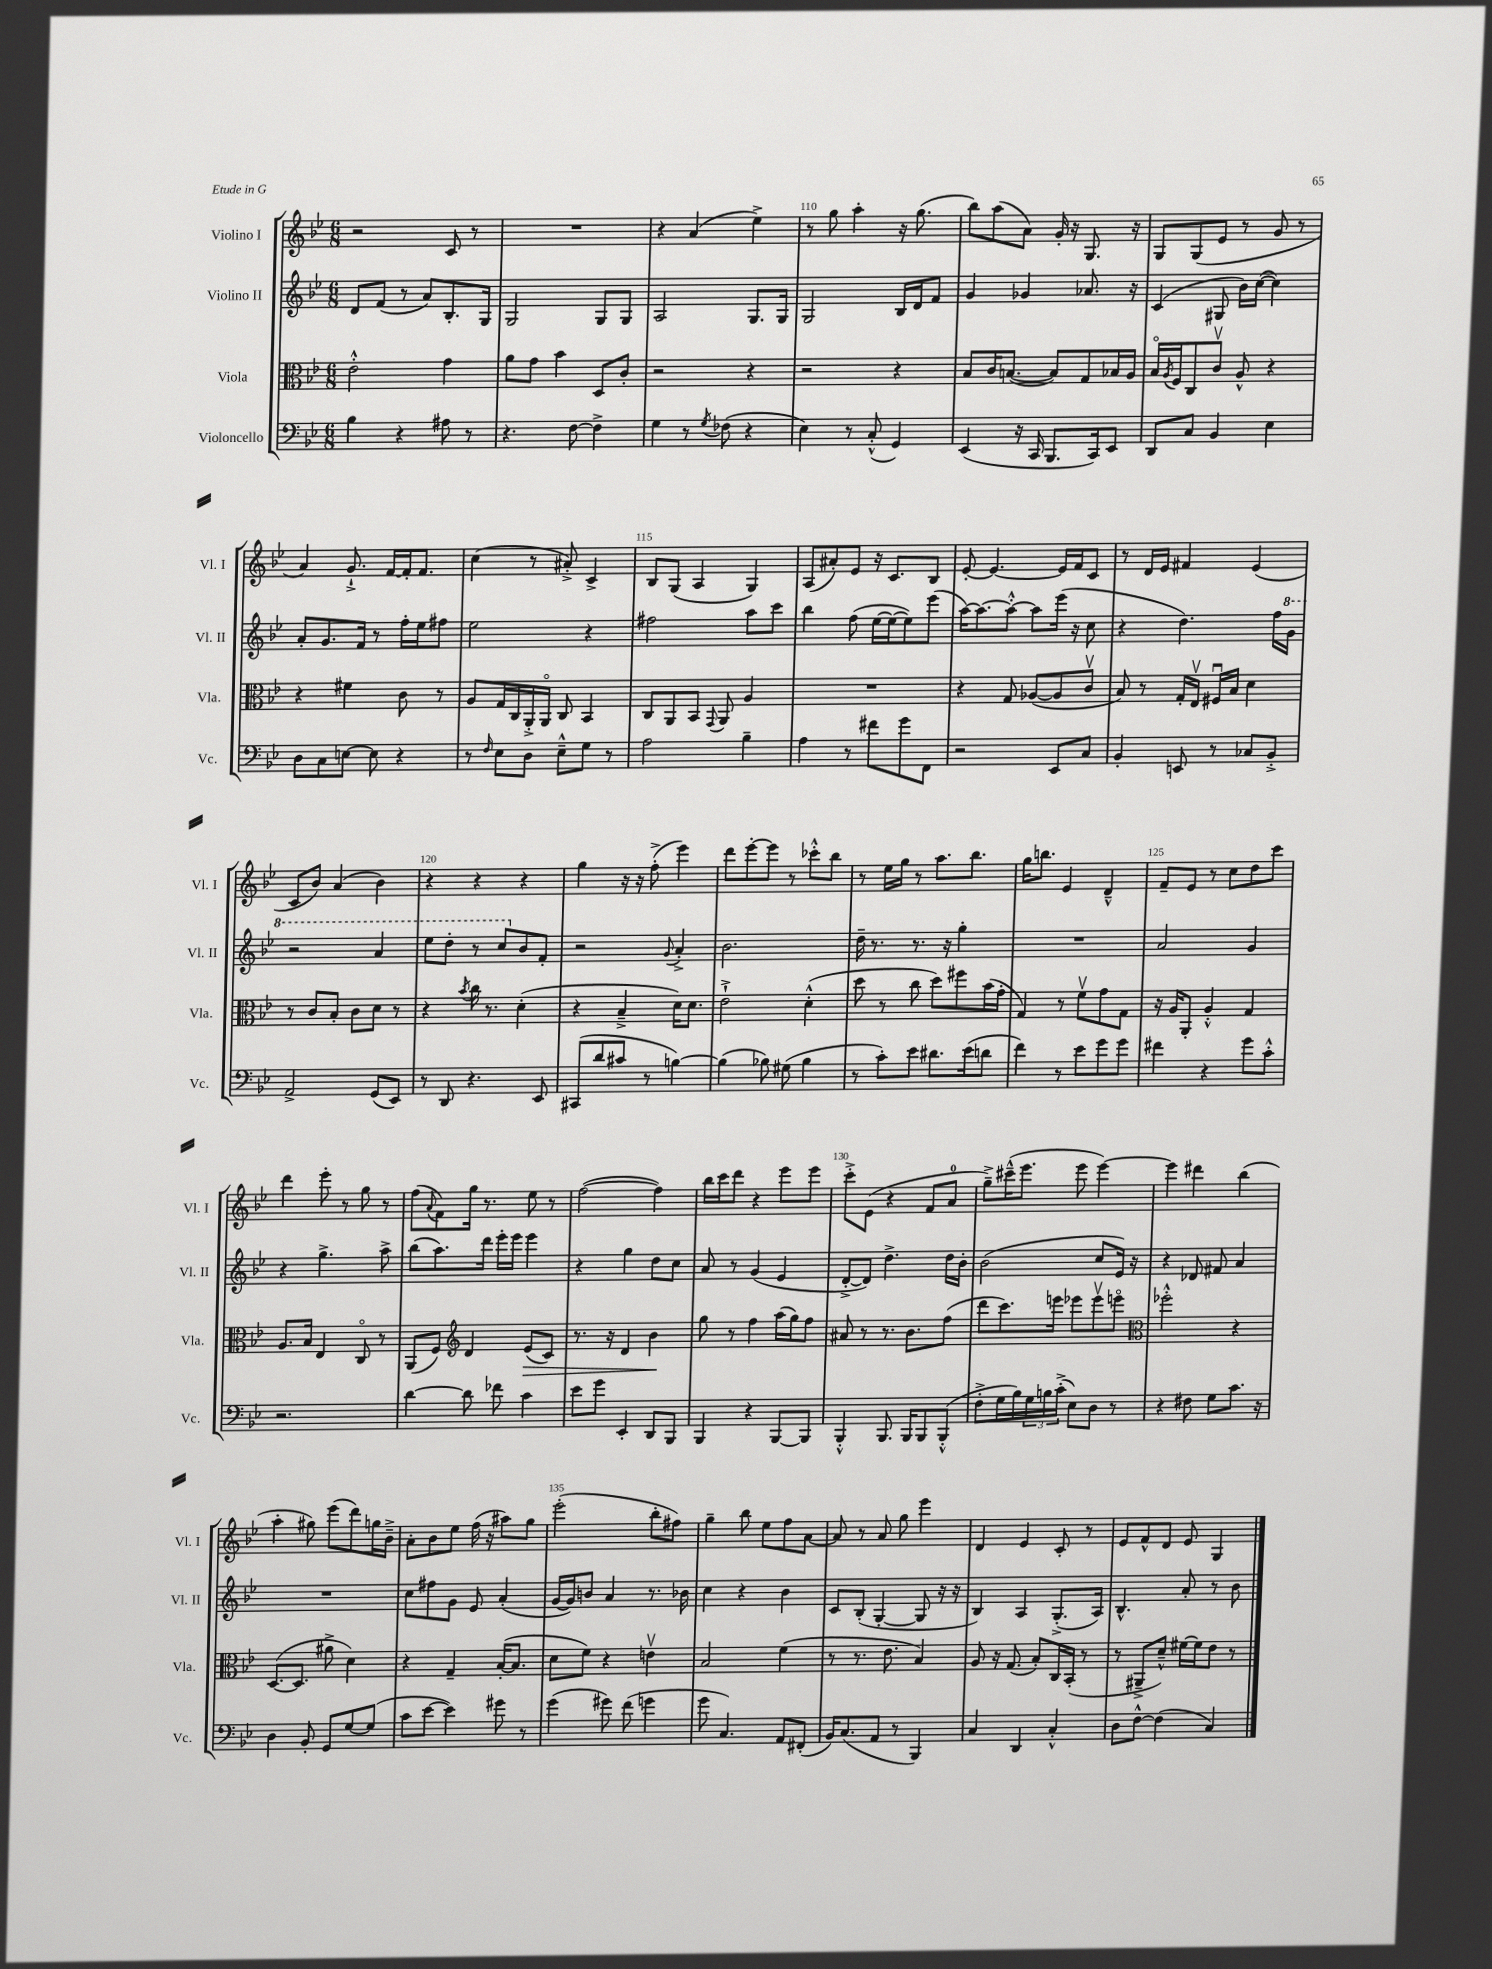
<<
\new StaffGroup <<
\new Staff = "s0" \with { instrumentName = "Violino I" shortInstrumentName = "Vl. I" } {
    \clef treble \key bes \major \numericTimeSignature \time 6/8
    r2 c'8 r8 |
    R2. |
    r4 a'4( ees''4->) |
    r8 g''8 a''4-. r16 g''8.( |
    bes''8) a''8( a'8) g'16-. r16 g8. r16 |
    g8 g8( ees'8 r8 g'8 r8 |
    a'4) g'8.-!-> f'16~ f'16-. f'8. |
    c''4( r8 ais'8-.->) c'4-> |
    bes8 g8( a4 g4) |
    a8( ais'8-.) ees'8 r16 c'8. bes8 |
    ees'8~-. ees'4.~ ees'16 f'16 c'8 |
    r8 d'16 ees'16 fis'4 ees'4( |
    c'8 bes'8) a'4( bes'4) |
    r4 r4 r4 |
    g''4 r16 r16 f''8-.->( ees'''4) |
    d'''8 ees'''8~-. ees'''8 r8 ces'''8-.-^ bes''8 |
    r8 ees''16 g''16 r8 a''8. bes''8. |
    g''16 b''8. ees'4 d'4---^ |
    f'8-- ees'8 r8 c''8 d''8 c'''8 |
    d'''4 ees'''8-. r8 g''8 r8 |
    f''8( \appoggiatura { a'8 } f'8) g''16 r8. ees''8 r8 |
    f''2~( f''4) |
    bes''16 c'''16 d'''8 r4 ees'''8 ees'''8 |
    c'''8-.-> ees'8( r4 f'8 a'8-0 |
    g''8--->) cis'''16---^( ees'''8. ees'''8 ees'''4~) |
    ees'''4 dis'''4 bes''4( |
    a''4-. gis''8) ees'''8( d'''8) g''16 bes'16---> |
    a'8-. bes'8 ees''8 f''16( r16 ais''8) g''8 |
    ees'''2-.( bes''8-. fis''8) |
    g''4-- bes''8 ees''8 f''8 a'8~ |
    a'8 r8 a'8 g''8 ees'''4 |
    d'4 ees'4 c'8-. r8 |
    ees'8 f'8-^ d'8 ees'8 g4 \bar "|." |
}
\new Staff = "s1" \with { instrumentName = "Violino II" shortInstrumentName = "Vl. II" } {
    \clef treble \key bes \major \numericTimeSignature \time 6/8
    d'8 f'8( r8 a'8) bes8.-. g16 |
    g2 g8 g8 |
    a2 g8. g16 |
    g2 bes16 d'16 f'8 |
    g'4 ges'4 aes'8. r16 |
    c'4( gis8 bes'16) c''16~( c''4) |
    a'8-. g'8. f'16 r8 f''16-. ees''16 fis''8 |
    ees''2 r4 |
    fis''2 a''8 c'''8 |
    bes''4 f''8( ees''16~ ees''16~ ees''8) ees'''8( |
    a''16~) a''8.~ a''8~-.-^ a''8 ees'''16( r16 c''8 |
    r4 d''4.) f''16 \ottava #1 g''16 |
    r2 a''4 |
    ees'''8 d'''8-. r8 c'''8 \ottava #0 bes'8 f'8-. |
    r2 \appoggiatura { g'8 } a'4-.-> |
    bes'2. |
    d''16-- r8. r8. r16 g''4-. |
    R2. |
    a'2 g'4 |
    r4 g''4.-> a''8-> |
    bes''8( a''8.) d'''16 ees'''16-. ees'''16 ees'''4 |
    r4 g''4 d''8 c''8 |
    a'8 r8 g'4( ees'4 |
    d'8~-.-> d'8) d''4.-> d''16 bes'16-. |
    bes'2( c''8 ees'16) r16 |
    r4 des'8 fis'8 a'4 |
    R2. |
    c''8 fis''8 g'8 ees'8 a'4-.( |
    g'16~ g'16) b'8 a'4 r8. bes'16 |
    c''4 r4 bes'4 |
    c'8 bes8-.( g4~-. g8 r16 r16 |
    bes4) a4 g8.-.->( a16) |
    bes4.-^ a'8-. r8 bes'8 \bar "|." |
}
\new Staff = "s2" \with { instrumentName = "Viola" shortInstrumentName = "Vla." } {
    \clef alto \key bes \major \numericTimeSignature \time 6/8
    ees'2-.-^ g'4 |
    a'8 g'8 bes'4 d8 c'8-. |
    r2 r4 |
    r2 r4 |
    bes8 c'16 b8.~( b8) g8 bes16 a16 |
    bes16\flageolet \acciaccatura { a8 } f16 c8 c'8\upbow a8-^ r4 |
    r4 fis'4 c'8 r8 |
    a8 g16 c16 a,16-.-> a,16\flageolet c8 bes,4 |
    c8 a,8 bes,8 \appoggiatura { g,8 } a,8 a4 |
    R2. |
    r4 g8 aes8~( aes8 c'8\upbow |
    bes8) r8 g16-. ees16\upbow fis16\downbow bes16 d'4 |
    r8 c'8 bes8-. c'8 d'8 r8 |
    r4 \acciaccatura { bes'8 } c''16 r8. d'4-.( |
    r4 bes4---> d'16) d'8. |
    ees'2-!-> d'4-.-^( |
    d''8 r8 c''8 d''8) fis''8 bes'16( g'16-. |
    g4) r8 f'8\upbow g'8 g8 |
    r16 a16 a,8-. a4-.-^ g4 |
    a8. bes16 ees4 c8\flageolet r8 |
    a,8( f8) \clef treble d'4 ees'8\>( c'8) |
    r8. r16 d'4 bes'4\! |
    g''8 r8 f''4 a''16( g''16) f''8 |
    ais'8 r8 r8. bes'8. f''8( |
    d'''8 c'''8.) e'''16 ees'''8 ees'''8\upbow e'''8\flageolet |
    \clef alto fes''2-.-^ r4 |
    d8.~( d8. ais'8-> d'4) |
    r4 g4-- bes16~-.( bes8. |
    d'8 f'8) r4 e'4\upbow |
    bes2 f'4( |
    r8 r8. ees'8. bes4) |
    a8 r16 g8.( bes8-.) c16 bes,16-.( r8 |
    r8 ais,8---> d'8---^) fis'16~ fis'16 ees'8 r8 \bar "|." |
}
\new Staff = "s3" \with { instrumentName = "Violoncello" shortInstrumentName = "Vc." } {
    \clef bass \key bes \major \numericTimeSignature \time 6/8
    bes4 r4 ais8 r8 |
    r4. f8~ f4-> |
    g4 r8 \acciaccatura { g8 } fes8( r4 |
    ees4) r8 c8-.-^( g,4) |
    ees,4( r16 c,16 bes,,8. c,16) ees,8 |
    d,8 c8 bes,4 ees4 |
    d8 c8 e8~ e8 r4 |
    r8 \grace { f16 } ees8 d8 ees8---^ g8 r8 |
    a2 bes4-- |
    a4 r8 fis'8 g'8 f,8 |
    r2 ees,8 c8 |
    bes,4-. e,8 r8 ces8 bes,8-.-> |
    a,2-> g,8( ees,8) |
    r8 d,8 r4. ees,8 |
    cis,8( d'8 cis'8 r8 b4~) |
    b4( bes8) gis8( bes4 |
    r8 c'8-.) ees'8 dis'8. ees'16( d'8 |
    f'4) r8 ees'8 g'8 g'8 |
    fis'4 r4 g'8 c'8-.-^ |
    r2. |
    d'4~ d'8 fes'8 c'4 |
    ees'8 g'8 ees,4-. d,8 bes,,8 |
    bes,,4 r4 bes,,8~ bes,,8 |
    bes,,4-.-^ bes,,8. bes,,16 bes,,8 bes,,8-.-^( |
    f8-.-> g16 bes16) \tuplet 3/2 { g16 b16 c'16-.->( } ees8) d8 r8 |
    r4 fis8 g8 c'8. r16 |
    d4 bes,8-. g,8 g8~ g8( |
    c'8 ees'8~ ees'4) gis'8 r8 |
    g'4( gis'8) f'8( g'4 |
    g'8 c4.) a,8 fis,8-.( |
    bes,16) c8.( a,8 r8 bes,,4) |
    c4 d,4 c4-.-^ |
    d8 f8~-^ f4( c4) \bar "|." |
}
>>
>>
\layout { \context { \Score currentBarNumber = #107 \override BarNumber.break-visibility = ##(#f #t #t) barNumberVisibility = #(every-nth-bar-number-visible 5) } }
